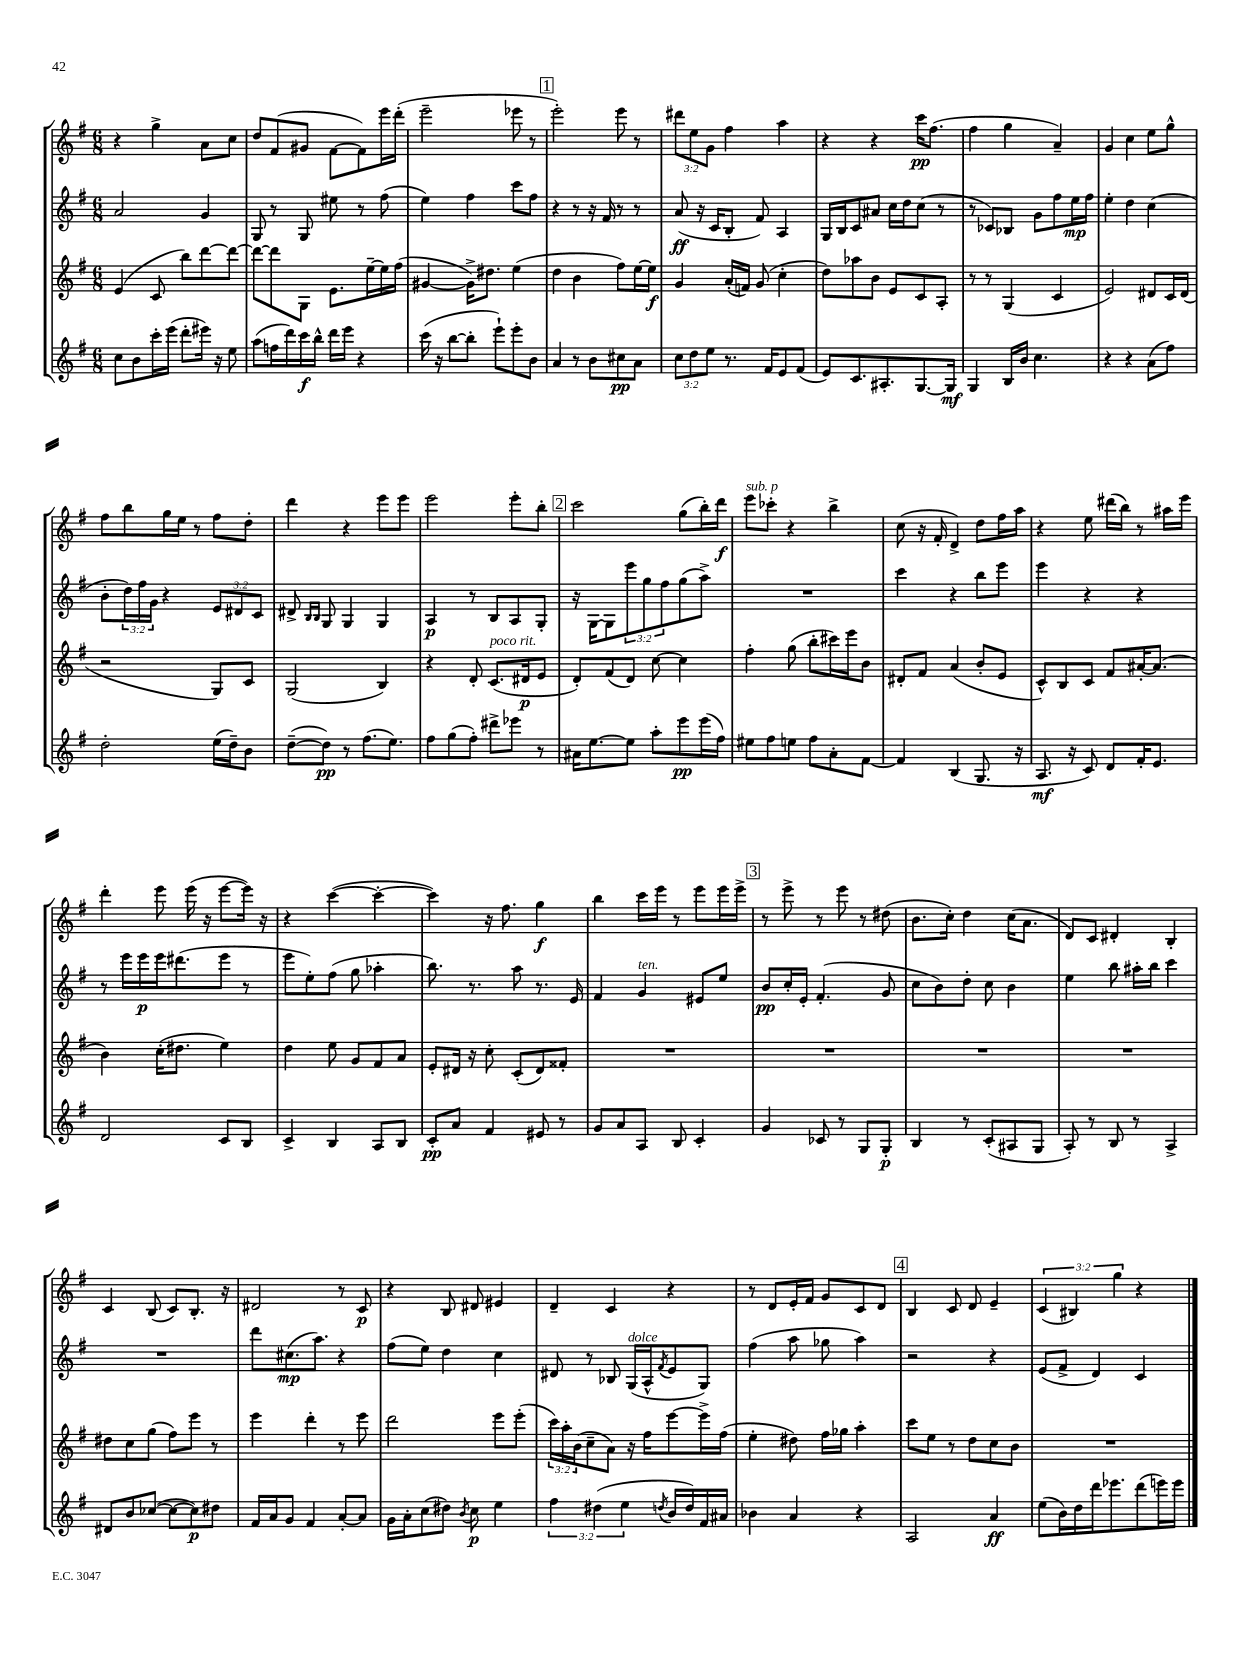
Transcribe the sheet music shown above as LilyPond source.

<<
\new StaffGroup <<
\new Staff = "s0" {
    \clef treble \key g \major \numericTimeSignature \time 6/8 \override Staff.TupletNumber.text = #tuplet-number::calc-fraction-text
    r4 g''4-> a'8 c''8 |
    d''8 fis'8( gis'8 fis'8~ fis'8) e'''16 d'''16-.( |
    e'''2-- ees'''8 r8 |
    \mark \markup { \box "1" } e'''2-.) e'''8 r8 |
    \tuplet 3/2 { dis'''8 e''8 g'8 } fis''4 a''4 |
    r4 r4 c'''16\pp fis''8.( |
    fis''4 g''4 a'4--) |
    g'4 c''4 e''8 g''8-^ |
    fis''8 b''8 g''16 e''16 r8 fis''8 d''8-. |
    d'''4 r4 e'''8 e'''8 |
    e'''2 e'''8-. b''8-. |
    \mark \markup { \box "2" } c'''2 g''8( b''16-.) d'''16\f |
    e'''8^\markup { \italic "sub. p" } ces'''8-. r4 b''4-> |
    c''8( r16 fis'16-. d'4->) d''8 fis''16 a''16 |
    r4 e''8 dis'''16( b''16) r8 ais''16 e'''16 |
    d'''4-. e'''8 e'''16( r16 e'''8~ e'''16) r16 |
    r4 c'''4~( c'''4~-. |
    c'''4) r16 fis''8. g''4\f |
    b''4 c'''16 e'''16 r8 e'''8 e'''16 e'''16-> |
    \mark \markup { \box "3" } r8 e'''8-> r8 e'''8 r8 dis''8( |
    b'8. c''16-.) d''4 c''16( a'8. |
    d'8) c'8 dis'4-. b4-. |
    c'4 b8( c'8) b8.-. r16 |
    dis'2 r8 c'8\p |
    r4 b8 dis'8 eis'4 |
    d'4-- c'4 r4 |
    r8 d'8 e'16-. fis'16 g'8 c'8 d'8 |
    \mark \markup { \box "4" } b4 c'8 d'8 e'4-- |
    \tuplet 3/2 { c'4( bis4) g''4 } r4 \bar "|." |
}
\new Staff = "s1" {
    \clef treble \key g \major \numericTimeSignature \time 6/8 \override Staff.TupletNumber.text = #tuplet-number::calc-fraction-text
    a'2 g'4 |
    g8 r8 g8 eis''8 r8 fis''8( |
    e''4) fis''4 c'''8 fis''8 |
    \mark \markup { \box "1" } r4 r8 r16 fis'16 r8 r8 |
    a'8\ff( r16 c'16 b8-. fis'8) a4 |
    g16 b16 c'8 ais'8 c''16 d''16 c''8( r8 |
    r8 ces'8) bes8 g'8 fis''8 e''16\mp fis''16 |
    e''4-. d''4 c''4( |
    b'8-. \tuplet 3/2 { d''16) fis''16 g'16 } r4 \tuplet 3/2 { e'8 dis'8 c'8 } |
    dis'8-> \grace { b16 b16 } g8 g4 g4 |
    a4\p r8 b8 a8 g8-. |
    \mark \markup { \box "2" } r16 g16~ g8 \tuplet 3/2 { e'''8 g''8 fis''8 } g''8( a''8->) |
    R2. |
    c'''4 r4 b''8 e'''8 |
    e'''4 r4 r4 |
    r8 e'''16 e'''16\p e'''16 dis'''8.( e'''8 r8 |
    e'''8 e''8-.) fis''8( g''8 aes''4-. |
    b''8.) r8. a''8 r8. e'16 |
    fis'4 g'4^\markup { \italic "ten." } eis'8 e''8 |
    \mark \markup { \box "3" } b'8\pp c''16-. e'16-. fis'4.-.( g'8 |
    c''8 b'8) d''8-. c''8 b'4 |
    e''4 b''8 ais''16-. b''16 c'''4 |
    R2. |
    d'''8 cis''8.\mp( a''8.) r4 |
    fis''8( e''8) d''4 c''4 |
    dis'8 r8 bes8 g16^\markup { \italic "dolce" }( a16-^ \acciaccatura { fis'8 } e'8 g8) |
    fis''4( a''8 ges''8 a''4) |
    \mark \markup { \box "4" } r2 r4 |
    e'8( fis'8-> d'4) c'4 \bar "|." |
}
\new Staff = "s2" {
    \clef treble \key g \major \numericTimeSignature \time 6/8 \override Staff.TupletNumber.text = #tuplet-number::calc-fraction-text
    e'4( c'8 b''8) d'''8~ d'''8~ |
    d'''8~ d'''8 g8 e'8. e''16~-- e''16 fis''16( |
    gis'4~ gis'16->) dis''8. e''4( |
    \mark \markup { \box "1" } d''4 b'4 fis''8) e''16~ e''16\f |
    g'4 a'16-.( f'16) g'8( c''4-. |
    d''8) aes''8 b'8 e'8 c'8 a8-. |
    r8 r8 g4( c'4 |
    e'2) dis'8 c'16 dis'16( |
    r2 g8) c'8 |
    g2( b4) |
    r4 d'8-. c'8.^\markup { \italic "poco rit." }( dis'16\p e'8 |
    \mark \markup { \box "2" } d'8-.) fis'8( d'8) c''8~ c''4 |
    fis''4-. g''8( b''8-. cis'''16) e'''16 b'8 |
    dis'8-. fis'8 a'4( b'8-. e'8 |
    c'8-^) b8 c'8 fis'8 ais'16~-. ais'8.( |
    b'4) c''16-.( dis''8. e''4) |
    d''4 e''8 g'8 fis'8 a'8 |
    e'8-. dis'16 r16 c''8-. c'8-.( dis'8) fisis'8-. |
    R2. |
    \mark \markup { \box "3" } R2. |
    R2. |
    R2. |
    dis''8 c''8 g''8( fis''8) e'''8 r8 |
    e'''4 d'''4-. r8 e'''8 |
    d'''2 e'''8 e'''8-.( |
    \tuplet 3/2 { c'''16) a''16-. b'16( } c''8-- a'8) r16 fis''16 e'''8~ e'''16-> fis''16( |
    e''4-. dis''8) fis''16 ges''16 a''4-. |
    \mark \markup { \box "4" } c'''8 e''8 r8 d''8 c''8 b'8 |
    R2. \bar "|." |
}
\new Staff = "s3" {
    \clef treble \key g \major \numericTimeSignature \time 6/8 \override Staff.TupletNumber.text = #tuplet-number::calc-fraction-text
    c''8 b'8 c'''16-. e'''16( d'''8-. eis'''16) r16 e''8 |
    a''8( f''16 d'''16) c'''16\f b''16-^ d'''16 e'''16 r4 |
    c'''16( r16 b''8~ b''8-. e'''8-!) e'''8-. b'8 |
    \mark \markup { \box "1" } a'4 r8 b'8 cis''8\pp a'8 |
    \tuplet 3/2 { c''8 d''8 e''8 } r8. fis'16 e'8 fis'8( |
    e'8) c'8. ais8.-. g8.~ g16\mf |
    g4 b16 b'16 c''4. |
    r4 r4 a'8( fis''8) |
    d''2-. e''16( d''16--) b'8 |
    d''8~--( d''8\pp) r8 fis''8.( e''8.) |
    fis''8 g''8( fis''8-.) dis'''8-> ees'''8 r8 |
    \mark \markup { \box "2" } ais'16 e''8.~ e''8 a''8-. e'''8\pp e'''16( fis''16) |
    eis''8 fis''8 e''8 fis''8 a'8-. fis'8~ |
    fis'4 b4( g8. r16 |
    a8.\mf r16 c'8) d'8 fis'16-. e'8. |
    d'2 c'8 b8 |
    c'4-> b4 a8 b8 |
    c'8-.\pp a'8 fis'4 eis'8 r8 |
    g'8 a'8 a8 b8 c'4-. |
    \mark \markup { \box "3" } g'4 ces'8 r8 g8 g8-.\p |
    b4 r8 c'8-.( ais8 g8 |
    a8-.) r8 b8 r8 a4-> |
    dis'8 b'8 ces''8~( ces''8~ ces''8\p) dis''8 |
    fis'16 a'16 g'8 fis'4 a'8~-. a'8 |
    g'16 a'16-. c''8( dis''8) \acciaccatura { b'8 } c''8\p e''4 |
    \tuplet 3/2 { fis''4 dis''4( e''4 } \acciaccatura { d''8 } b'16 d''16) fis'16 ais'16 |
    bes'4 a'4 r4 |
    \mark \markup { \box "4" } a2 a'4\ff |
    e''8( b'16) d''16 d'''16 ees'''8. d'''8( e'''16) e'''16 \bar "|." |
}
>>
>>
\layout { \context { \Score \remove "Bar_number_engraver" } }
